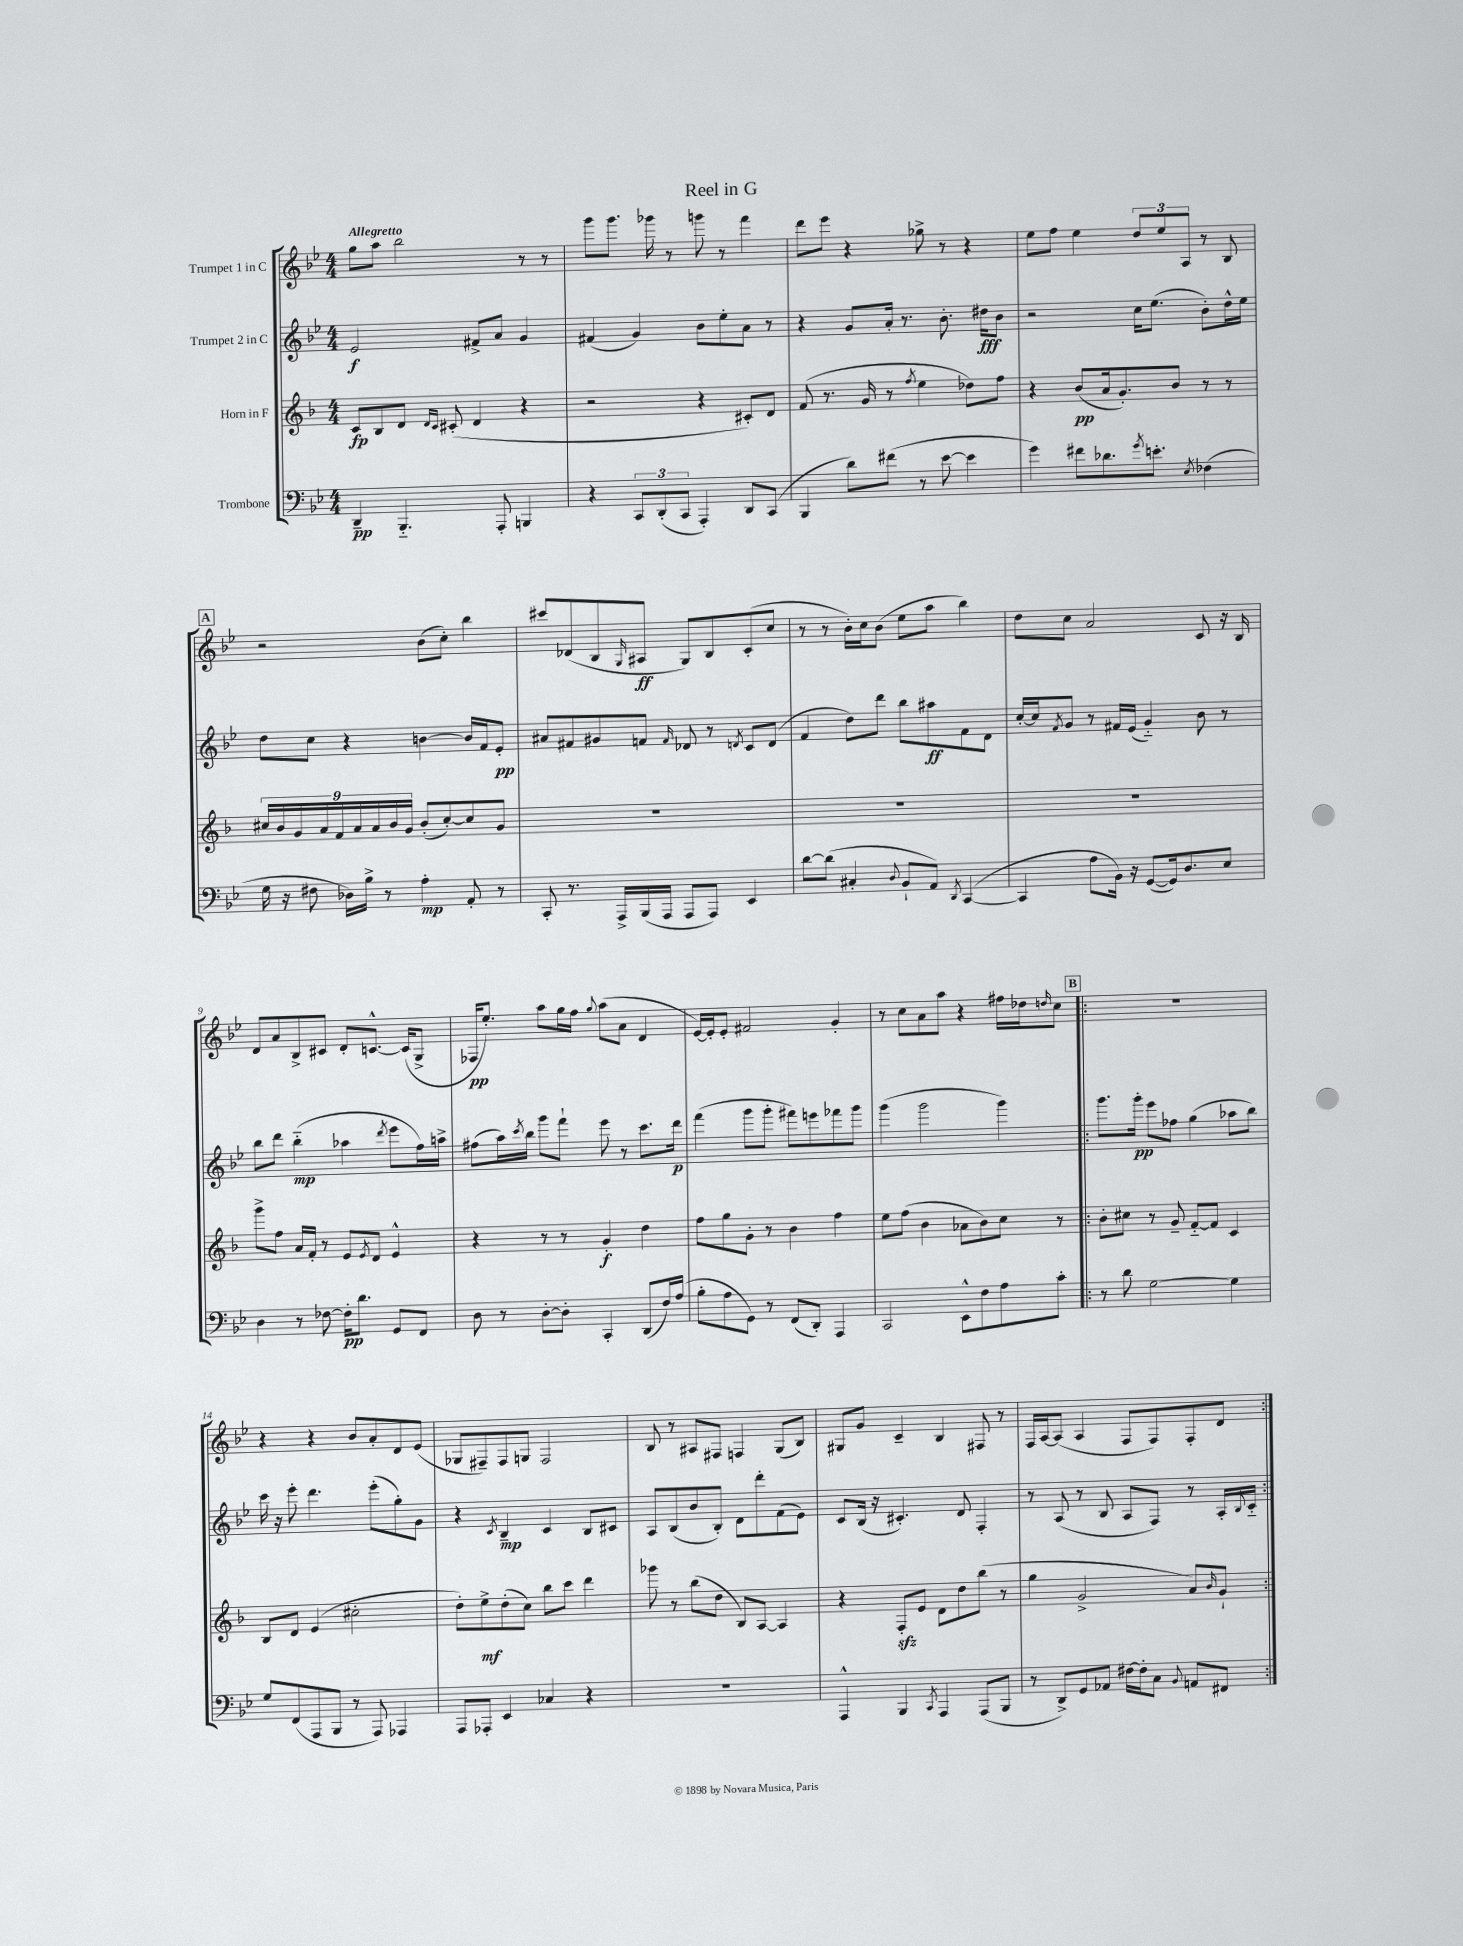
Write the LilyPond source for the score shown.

\header { title = "Reel in G" }
<<
\new StaffGroup <<
\new Staff = "s0" \with { instrumentName = "Trumpet 1 in C" } {
    \clef treble \key bes \major \numericTimeSignature \time 4/4 \tempo "Allegretto"
    g''8 a''8 bes''2 r8 r8 |
    g'''8 g'''8. ges'''16 r8 g'''8 r8 f'''4 |
    d'''8 ees'''8 r4 ges''8-> r8 r4 |
    ees''8 f''8 ees''4 \tuplet 3/2 { d''8 ees''8 a8 } r8 bes8 |
    \mark \markup { \box "A" } r2 bes'8( c''8-.) bes''4 |
    cis'''8 des'8( bes8 \grace { g16 } ais8\ff g8) bes8 c'8-.( c''8 |
    r8 r8 bes'16-.) c''16 bes'8( ees''8 a''8 bes''4) |
    d''8 c''8 a'2 c'8 r16 bes16 |
    d'8 a'8 bes8-> cis'8 d'8-. c'8.~-^ c'16( g8-> |
    fes16\pp ees''8.-.) a''8 g''16 f''16 \appoggiatura { g''8 } a''8( a'8 d'4 |
    ees'16~) ees'16-. ees'8-. fis'2 g'4-. |
    r8 c''8 a'8 a''8 r4 fis''16 des''16 \grace { d''16 } c''8 |
    \repeat volta 2 { \mark \markup { \box "B" } R1 |
    r4 r4 bes'8 a'8-. d'8 ees'8( |
    ges8 fis8--) fis8 g8 fis2 |
    bes8 r8 ais8 fis8 f4 g8( bes8) |
    gis8 g'8 c'4-- bes4 fis8 r8 |
    f16 a16~ a8( a4 f8 f8) f8-. d'8 | }
}
\new Staff = "s1" \with { instrumentName = "Trumpet 2 in C" } {
    \clef treble \key bes \major \numericTimeSignature \time 4/4
    ees'2\f fis'8-> a'8 g'4 |
    fis'4( g'4) bes'8 ees''8-. a'8 r8 |
    r4 g'8 a'16-. r8. bes'8.-. dis''16\fff bes'8 |
    r2 c''16 ees''8.( bes'8-.) d''16-^ ees''16 |
    \mark \markup { \box "A" } d''8 c''8 r4 b'4~ b'16 f'16 ees'8-.\pp |
    ais'8 fis'8 gis'8 f'8 \grace { f'16 } des'8 r8 \acciaccatura { d'8 } c'8 d'8( |
    f'4 d''8) d'''8 bes''8 ais''8\ff f'8 d'8 |
    c''16~-. c''16 \acciaccatura { f'8 } g'8 r8 fis'16 ees'16( g'4-_) bes'8 r8 |
    bes''8 d'''8 bes''4-_\mp( aes''4 \acciaccatura { d'''8 } ees'''8 f''16) a''16-> |
    fis''8( a''16) \acciaccatura { c'''8 } bes''16 g'''8 f'''8-! ees'''8 r8 c'''8. d'''16\p |
    f'''4( g'''8 g'''8-. fis'''8) e'''8 fes'''8 g'''8 |
    g'''4( g'''2 g'''4) |
    \repeat volta 2 { \mark \markup { \box "B" } g'''8. g'''16-.\pp ees'''8 fes''8 g''4( aes''8 bes''8) |
    c'''16 r16 ees'''8-. d'''4. ees'''8-.( g''8-.) g'8 |
    r4 \acciaccatura { c'8 } bes4--\mp c'4 bes8 cis'8 |
    a8 bes8( bes'8 bes8-.) d'8 d'''8-. f'8( ees'8) |
    c'8 bes16( r16 cis'4.-.) d'8 f4-. |
    r8 a8( r8 bes8 a8 f8) r8 a16-. \appoggiatura { bes8 } c'16-_ | }
}
\new Staff = "s2" \with { instrumentName = "Horn in F" } {
    \clef treble \key f \major \numericTimeSignature \time 4/4
    c'8\fp bes8 d'8 \grace { d'16 c'16 } cis'8-.( d'4 r4 |
    r2 r4 cis'8-.) d'8 |
    f'8( r8. g'16 r8 \acciaccatura { f''8 } e''4 des''8) f''8 |
    r4 bes'8\pp( a'16 g'8.-.) bes'8 r8 r8 |
    \mark \markup { \box "A" } \tuplet 9/8 { cis''16 bes'16 g'16 a'16 f'16 a'16 a'16 bes'16 g'16 } bes'8-.( cis''8~-.) cis''8 g'8 |
    R1 |
    R1 |
    R1 |
    g'''8-> f''8 a'16 f'16-. r8 e'8 \acciaccatura { e'8 } d'8 e'4-^ |
    r4 r8 r8 g'4-.\f d''4 |
    f''8 g''8 g'8-. r8 bes'4 f''4 |
    e''8 f''8( bes'4 aes'8 bes'8) c''8 r8 |
    \repeat volta 2 { \mark \markup { \box "B" } bes'8-. cis''8 r8 g'8-- f'8~-_ f'8 c'4 |
    bes8 d'8 e'4( cis''2-. |
    d''8-.) e''8->\mf d''8-.( c''8) bes''8 c'''8 d'''4 |
    ges'''8 r8 bes''8( d''8 bes8) a8~ a4 |
    r4 f8-.\sfz e'8 d'8 d''8 bes''8( r8 |
    g''4 g'2-> a'8) \grace { bes'16 } g'8-! | }
}
\new Staff = "s3" \with { instrumentName = "Trombone" } {
    \clef bass \key bes \major \numericTimeSignature \time 4/4
    d,4--\pp bes,,4.-_ a,,8-. b,,4 |
    r4 \tuplet 3/2 { c,8 d,8-.( c,8 } a,,4-.) d,8 c,8( |
    bes,,4 d'8) fis'8( r8 ees'8~ ees'4 |
    g'4) fis'8 des'8. \acciaccatura { g'8 } e'8.-. \acciaccatura { ees8 } fes4( |
    \mark \markup { \box "A" } g16 r16 fis8 des16) bes16-> r8 a4-.\mp a,8-. r8 |
    c,8-. r8. a,,16-> bes,,16( a,,16 a,,8 a,,8) ees,4 |
    d'8~ d'8( cis4-. \appoggiatura { d8 } bes,8-! a,8) \acciaccatura { d,8 } c,4~( |
    c,4 a8 bes,16) r16 g,8~( g,16) d8. ees8 |
    d4 r8 fes8~ fes16-.\pp d'8. g,8 f,8 |
    d8 r8 d8~-. d8-. c,4-. d,8( f16) a16( |
    bes8-. a8 g,8) r8 f,8( d,8-.) a,,4 |
    c,2 ees,8-^ f8 a8 c'8-. |
    \repeat volta 2 { \mark \markup { \box "B" } r8 d'8 g2~ g4 |
    g8 f,8( a,,8 bes,,8 r8 a,,8) aes,,4 |
    a,,8 aes,,8-. ees,4 ces4 r4 |
    R1 |
    a,,4-^ bes,,4 \acciaccatura { c,8 } a,,4 a,,8( bes,,8 |
    r8 d,8->) g,8 aes,8 fis16~ fis16-. c8 \appoggiatura { bes,8 } a,8 fis,8 | }
}
>>
>>
